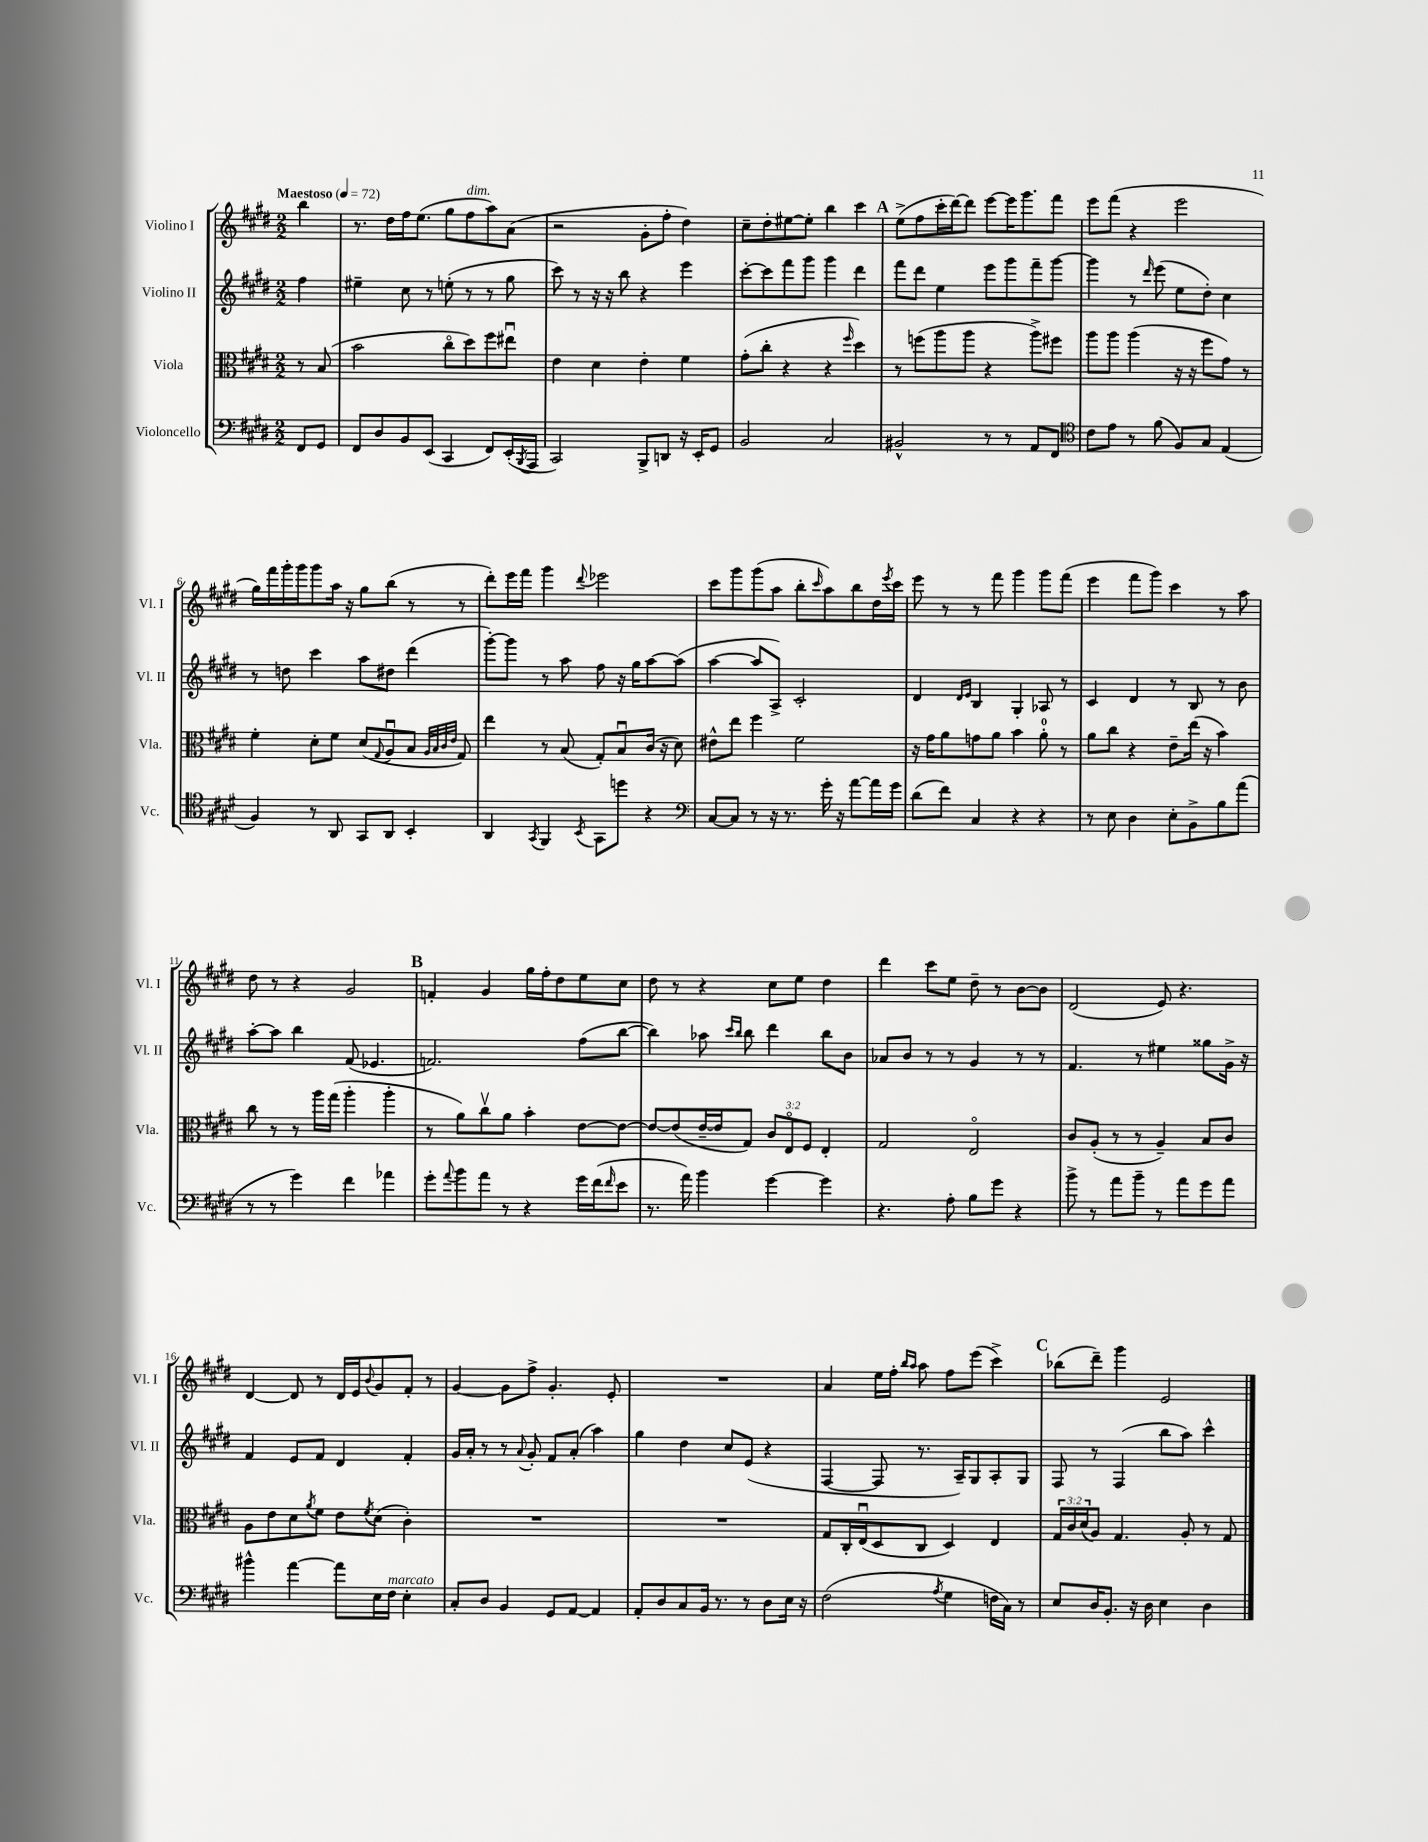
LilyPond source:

<<
\new StaffGroup <<
\new Staff = "s0" \with { instrumentName = "Violino I" shortInstrumentName = "Vl. I" } {
    \clef treble \key e \major \numericTimeSignature \time 2/2 \partial 4 \tempo "Maestoso" 4 = 72
    b''4 |
    r8. dis''16 fis''16 e''8.( gis''8 fis''8^\markup { \italic "dim." } a''8) a'8( |
    r2 gis'8-. fis''8-. dis''4) |
    cis''8-- dis''8-. eis''8~ eis''8-. b''4 cis'''4 |
    \mark \markup { \bold "A" } e''8->( fis''8 cis'''16-. dis'''16~) dis'''8 e'''8~ e'''16 gis'''8. fis'''8 |
    e'''8 fis'''8( r4 e'''2 |
    gis''16) fis'''16 gis'''16-. gis'''16 gis'''8 a''16 r16 gis''8 b''8( r8 r8 |
    dis'''8-.) e'''16 fis'''16 gis'''4 \appoggiatura { dis'''8 } ees'''2 |
    cis'''8 gis'''8 gis'''8( a''8 b''8-. \grace { cis'''16 } a''8) b''8 dis''16 \acciaccatura { e'''8 } cis'''16 |
    e'''8 r8 r8 fis'''8 gis'''4 gis'''8 fis'''8( |
    e'''4 fis'''8 gis'''8) cis'''4 r8 a''8 |
    dis''8 r8 r4 gis'2 |
    \mark \markup { \bold "B" } f'4-. gis'4 gis''16 fis''16-. dis''8 e''8 cis''8 |
    dis''8 r8 r4 cis''8 e''8 dis''4 |
    dis'''4 cis'''8 e''8 dis''8-- r8 b'8~ b'8 |
    dis'2( e'8) r4. |
    dis'4~ dis'8 r8 dis'16 e'16 \appoggiatura { b'8 } gis'8 fis'8-. r8 |
    gis'4~ gis'8 fis''8-> gis'4.-. e'8-. |
    R1 |
    a'4 e''16 fis''16-. \grace { b''16 a''16 } a''8 fis''8 e'''8( cis'''4->) |
    \mark \markup { \bold "C" } bes''8( dis'''8--) gis'''4 e'2 \bar "|." |
}
\new Staff = "s1" \with { instrumentName = "Violino II" shortInstrumentName = "Vl. II" } {
    \clef treble \key e \major \numericTimeSignature \time 2/2 \partial 4
    fis''4 |
    eis''4-- cis''8 r8 e''8-.( r8 r8 gis''8 |
    cis'''8) r8 r16 r16 b''8 r4 e'''4 |
    cis'''8~-. cis'''8 fis'''8 gis'''8 gis'''4 dis'''4 |
    \mark \markup { \bold "A" } fis'''8 dis'''8 e''4 e'''8 gis'''8 fis'''8-- gis'''8~ |
    gis'''4 r8 \grace { dis'''16 } e'''8( e''8 dis''8-.) cis''4 |
    r8 d''8 cis'''4 a''8 dis''8 dis'''4( |
    gis'''8~-.) gis'''8 r8 a''8 fis''8 r16 gis''16 a''8~ a''8( |
    a''4~ a''8 a8->) cis'2-. |
    dis'4 \grace { dis'16 e'16 } b4 gis4-. aes8 r8 |
    cis'4 dis'4 r8 b8 r8 b'8 |
    a''8~-. a''8 b''4 fis'8( ees'4. |
    \mark \markup { \bold "B" } f'2.) fis''8( b''8~ |
    b''4) aes''8 \grace { cis'''16 b''16 } b''8 dis'''4 b''8 b'8 |
    aes'8 b'8 r8 r8 gis'4 r8 r8 |
    fis'4. r8 eis''4 gisis''8 gis'16-> r16 |
    fis'4 e'8 fis'8 dis'4 fis'4-. |
    gis'16 a'16-. r8 r8 \appoggiatura { a'8 } gis'8-. fis'8 a'8-.( a''4) |
    gis''4 dis''4 cis''8 e'8( r4 |
    fis4~ fis8 r8. a16--) gis8 a8-. gis8 |
    \mark \markup { \bold "C" } fis8 r8 fis4( b''8 a''8) cis'''4-^ \bar "|." |
}
\new Staff = "s2" \with { instrumentName = "Viola" shortInstrumentName = "Vla." } {
    \clef alto \key e \major \numericTimeSignature \time 2/2 \override Staff.TupletNumber.text = #tuplet-number::calc-fraction-text \partial 4
    r8 b8( |
    b'2 cis''8\flageolet dis''8) fis''8 eis''8\downbow |
    e'4 dis'4 e'4-. fis'4 |
    gis'8-.( cis''8-. r4 r4 \grace { fis''16 } dis''4) |
    \mark \markup { \bold "A" } r8 f''8( a''8 a''8 r4 a''8->) fis''8 |
    a''8 a''8 a''4( r16 r16 fis''8 gis'8) r8 |
    fis'4-. dis'8-. fis'8 dis'8( \appoggiatura { gis8 } a8\downbow b8 \grace { a32 b32 cis'32 e'32 } gis8) |
    e''4 r8 b8( gis8-.) b8\downbow cis'16( r16 dis'8) |
    eis'8-^ e''8 fis''4 fis'2 |
    r16 gis'16 a'8 g'8 a'8 b'4 a'8-0-. r8 |
    a'8 cis''8 r4 e'8-- e''16( r16 b'4) |
    cis''8 r8 r8 a''16 gis''16( a''4-. a''4-. |
    \mark \markup { \bold "B" } r8 a'8) cis''8\upbow a'8 b'4-. e'8~ e'8~ |
    e'8~ e'8( e'16~-- e'16 gis8) \tuplet 3/2 { cis'8 e8\flageolet fis8 } e4-. |
    gis2 e2\flageolet |
    cis'8 a8-.( r8 r8 a4--) b8 cis'8 |
    a8 e'8 dis'8 \acciaccatura { a'8 } fis'8 e'8 \acciaccatura { fis'8 } dis'8( cis'4-.) |
    R1 |
    R1 |
    gis8 cis16-. e16\downbow( dis8 cis8 dis4) e4 |
    \mark \markup { \bold "C" } \tuplet 3/2 { gis16 cis'16 dis'16( } a8) gis4. a8-. r8 gis8 \bar "|." |
}
\new Staff = "s3" \with { instrumentName = "Violoncello" shortInstrumentName = "Vc." } {
    \clef bass \key e \major \numericTimeSignature \time 2/2 \partial 4
    fis,8 gis,8 |
    fis,8 dis8 b,8 e,8( cis,4 fis,8) e,16-.( \acciaccatura { b,,8 } a,,16 |
    cis,2) b,,8-> d,8 r16 e,16-. gis,8 |
    b,2 cis2 |
    \mark \markup { \bold "A" } bis,2-^ r8 r8 a,8 fis,8 |
    \clef tenor cis'8 e'8 r8 fis'8( fis8) gis8 e4( |
    fis4) r8 a,8 gis,8 a,8 b,4-. |
    a,4 \acciaccatura { gis,8 } fis,4 \acciaccatura { b,8 } gis,8 d''8 r4 |
    \clef bass cis8~ cis8 r8 r16 r8. gis'16-. r16 a'8~ a'16 gis'16 |
    dis'8( fis'8) cis4 r4 r4 |
    r8 e8 dis4 e8-. b,8-> b8 a'8( |
    r8 r8 gis'4) fis'4 aes'4 |
    \mark \markup { \bold "B" } gis'8-. \appoggiatura { a'8 } b'8 a'8 r8 r4 gis'16 fis'16( \grace { fis'16 } e'8 |
    r8. a'16) b'4 gis'4~ gis'4 |
    r4. a8-. b8 gis'8 r4 |
    b'8-> r8 a'8 b'8-- r8 a'8 gis'8 a'8 |
    bis'4-^ a'4~ a'8 e16 fis16^\markup { \italic "marcato" } e4-. |
    cis8-. dis8 b,4 gis,8 a,8~ a,4 |
    a,8-. dis8 cis8 b,16 r8. r8 dis8 e16 r16 |
    fis2( \acciaccatura { a8 } gis4 f16 cis16) r8 |
    \mark \markup { \bold "C" } e8 dis16 b,8.-. r16 dis16 e4 dis4 \bar "|." |
}
>>
>>
